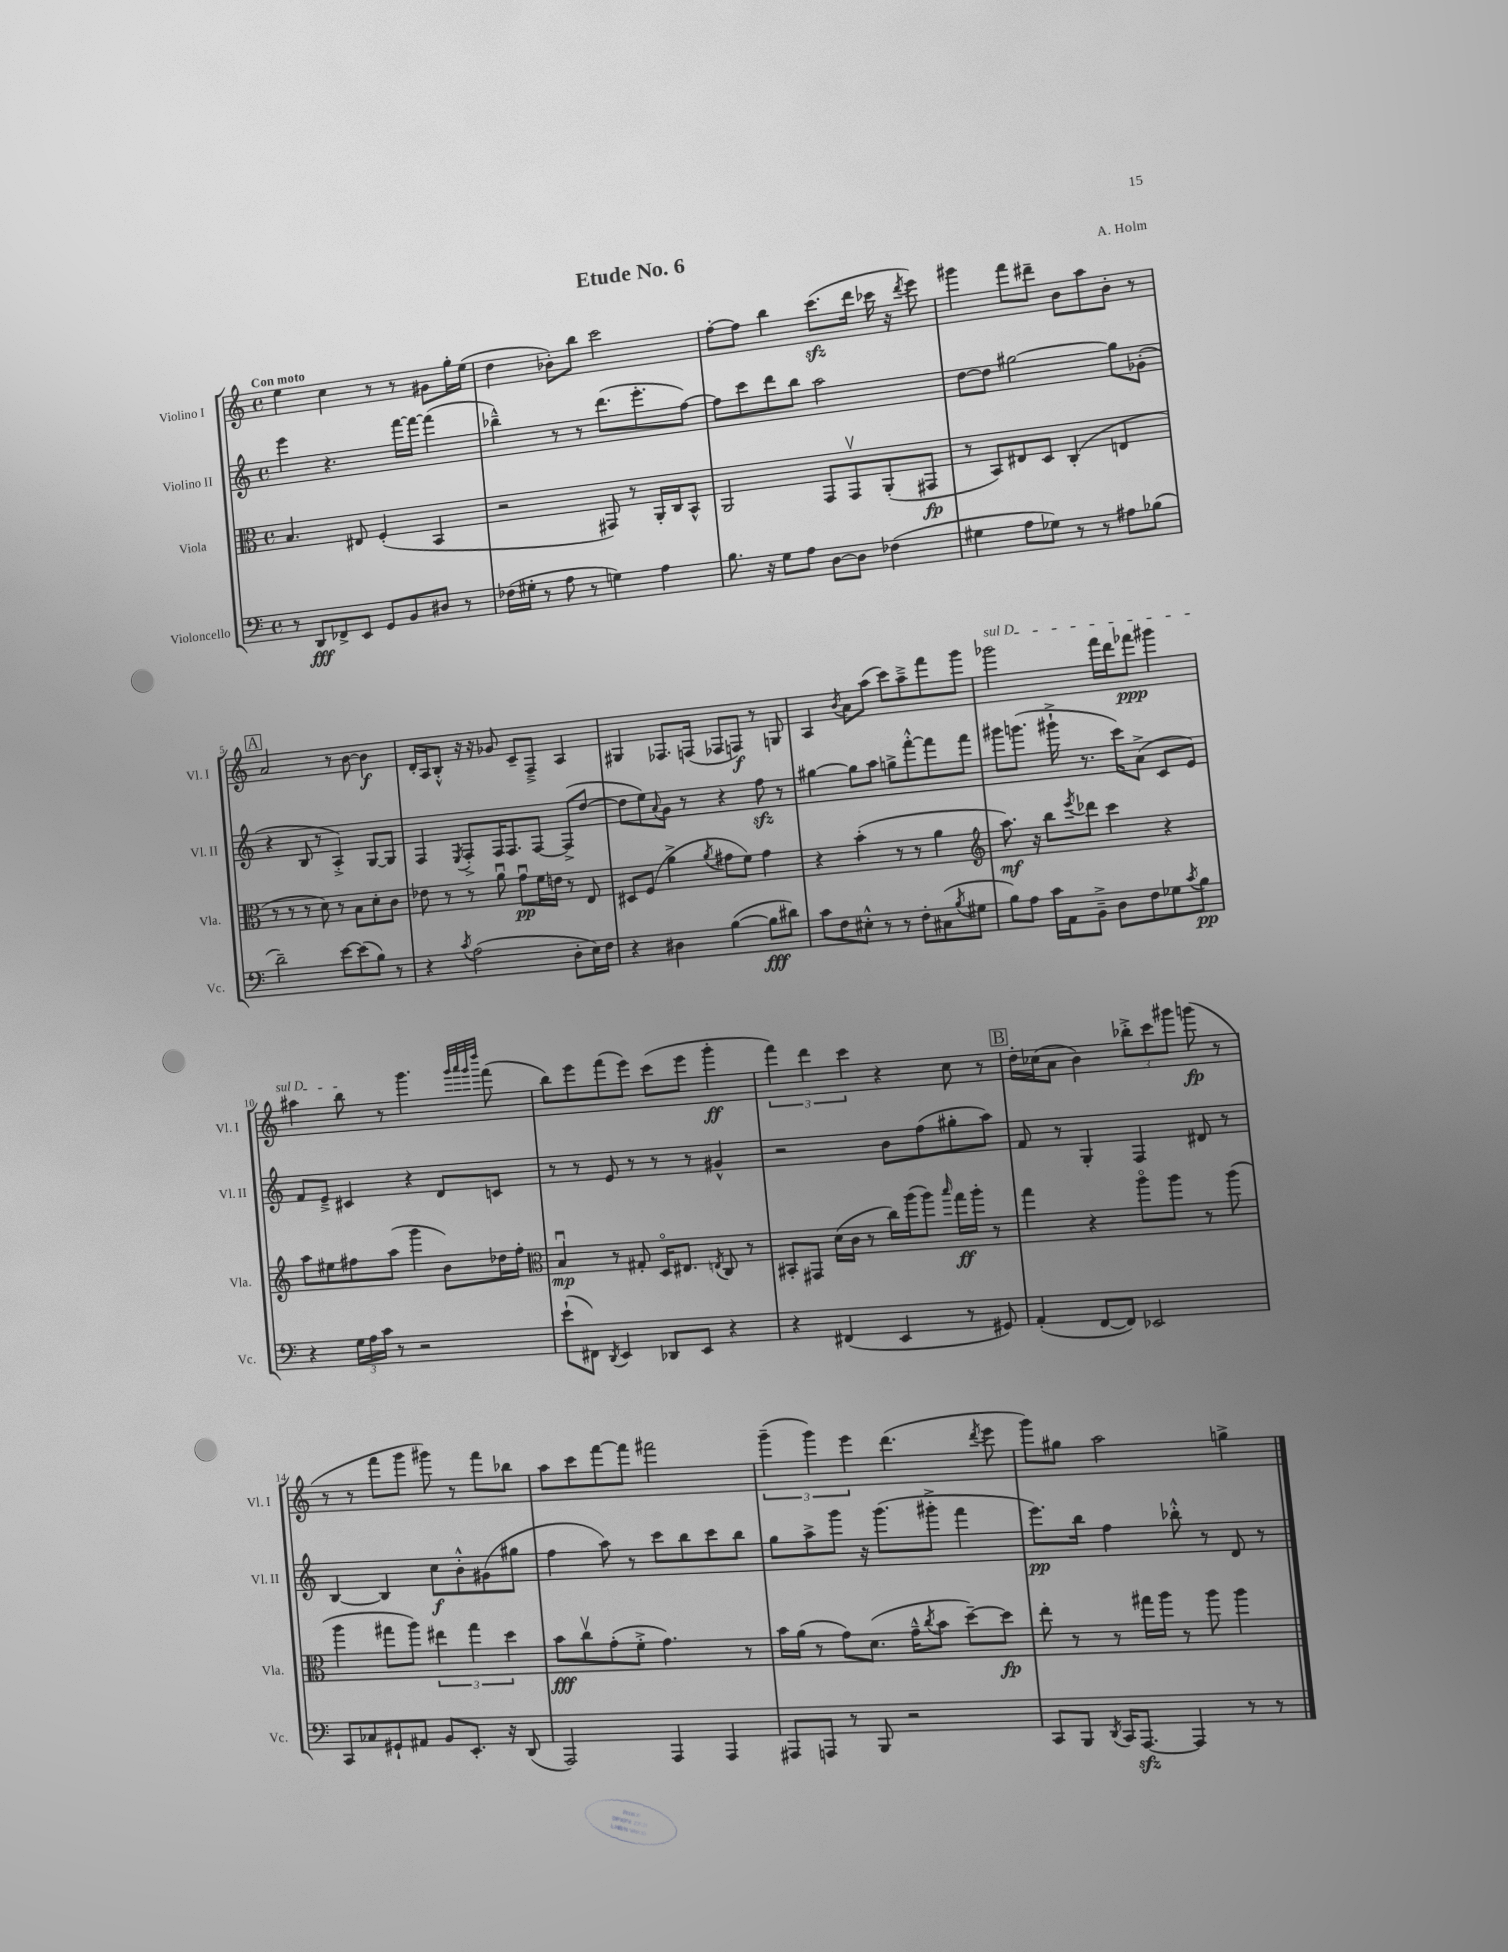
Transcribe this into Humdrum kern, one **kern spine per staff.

**kern	**kern	**kern	**kern
*staff4	*staff3	*staff2	*staff1
*clefF4	*clefC3	*clefG2	*clefG2
*k[]	*k[]	*k[]	*k[]
*M4/4	*M4/4	*M4/4	*M4/4
*met(c)	*met(c)	*met(c)	*met(c)
8r	4.B	4eee	4ee
8DD	.	.	.
8FF-^	.	4.r	4cc
8EE	8E#	.	.
8GG	(4F'	.	8r
8BB	.	[16fff	8r
.	.	16fff_	.
8D#	4BB	(4fff]	8g#
8r	.	.	16gg'
.	.	.	(16ee
=	=	=	=
(16F-	2r	4bb-~^^)	4dd
16G#'	.	.	.
8r	.	.	.
8A	.	8r	8b-')
8r	.	8r	8bb
4G)	8GG#)	(8.ddd	2ccc
.	8r	.	.
.	.	8.eee'	.
4A	16AA'	.	.
.	16C	.	.
.	8BB^^	[8ff)	.
=	=	=	=
8.B	2AA	8ff]	[8ff'
.	.	8ccc	8ff]
16r	.	.	.
8G	.	8ddd	4bb
8A	.	8bb	.
[8D	8GG	2aa	(8.ccc
8D]	8GGv	.	.
.	.	.	16ddd
(4F-	(8AA'	.	16ccc-
.	.	.	16r
.	.	.	8qddd
.	8GG#	.	8eee)
=	=	=	=
4G#	8r	[8dd	4ggg#
.	8BB)	8dd]	.
8A	8E#	[2gg#	8fff
8G-)	8D	.	8ddd#~
8r	(4C'	.	8b
8r	.	.	8aa
8A#	4E	8gg#]	8b'
(8B-	.	(8g-'	8r
=	=	=	=
2d~)	8r	4r	2a
.	8r	.	.
.	8r	8B	.
.	8d)	8r	.
[8e	8r	4A'^)	8r
(8e]	8B	.	[8b
8B)	8d'	[8G	4b]
8r	8c	8G]	.
=	=	=	=
4r	8e-	4F	16d'
.	.	.	16A
.	8r	.	8B'^^
8qc	.	8qE	.
(2A	8r	8F'^	16r
.	.	.	16r
.	8au	16F	8g-
.	.	8.F	.
.	8gu	.	8c~
.	16f	[8F	8F~^
.	16e	.	.
8D'	8r	(8F^]	4A
16E)	8E	[8dd	.
16F	.	.	.
=	=	=	=
4r	8D#	8dd]	4G#
.	(8F	8ee)	.
.	.	8qqa	.
4D#	4a^	8g	8.F-
.	.	8r	.
.	.	.	(16F
.	8qa	.	.
([4B	8g#	4r	8F-
.	8f)	.	8F)
8B]	4g#	8ff	8r
8d#)	.	8r	8G
=	=	=	=
8c	4r	[4gg#	4A
8F	.	.	.
.	.	.	8qb
8E#'^^	(4b'	8gg#]	8a
8r	.	8aa	(8aa
8r	8r	8gg^	8ccc)
8F'	8r	[8fff'^^	8aa~^
(8C#	4a	8fff]	8fff
8qB	.	.	.
8G#	.	8fff	8ggg
=	=	=	=
*	*clefG2	*	*
8B)	8.aa)	8ggg#	2ggg-
8A	.	(8.ggg	.
.	16r	.	.
16c	8bb	.	.
16AA	.	16ggg#`^	.
.	8qeee	.	.
8BB~^	8ddd-	8.r	.
8D	4ccc	.	16fff
.	.	16ccc)	16ddd
8F	.	(8a^	8fff-
8G-	4r	8c	4ggg#
8qc	.	.	.
8B	.	8e)	.
=	=	=	=
4r	8aa	8f	4aa#
.	8ee#	8e~^	.
24G	8ff#	4c#	8bb
24A	.	.	.
24c	.	.	.
8r	(8aa	.	8r
2r	4ggg	4r	4.ggg
.	8b)	8d	.
.	.	.	32qqggg
.	.	.	32qqaaa
.	.	.	32qqggg
.	.	.	32qqdddd
.	16dd-	8c	(8fff
.	16ff#'	.	.
=	=	=	=
*	*clefC3	*	*
(8e`	4Bu	8r	8bb)
8FF#)	.	8r	8eee
8qDD	.	.	.
4EE	8r	8e	(8fff
.	8G#'	8r	8eee)
8DD-	16Do	8r	(8ccc
.	8.E#	.	.
8EE	.	8r	8eee
.	8qE	.	.
4r	8C	4g#^^	4ggg'
.	8r	.	.
=	=	=	=
4r	8BB#'	2r	6fff)
.	8GG#	.	.
.	.	.	6ddd
(4FF#	(16d	.	.
.	16c	.	.
.	.	.	6ccc
.	8r	.	.
4EE	16cc)	8b	4r
.	(16aa	.	.
.	8aa)	(8ff	.
.	16qqbb	.	.
8r	16gg	8gg#'	8cc
.	16aa'	.	.
8GG#)	8r	8aa)	8r
=	=	=	=
(4AA'	4gg	8f	16dd'
.	.	.	(16cc-
.	.	8r	8a
[8FF	4r	4G'	4b)
8FF])	.	.	.
2EE-	8aao	4F	12bb-'^
.	.	.	12ccc
.	8aa	.	.
.	.	.	12ggg#
.	8r	8d#	(8ggg
.	(8aa	8r	8r
=	=	=	=
8CC	4aa	[4B	8r
8C-	.	.	8r
8GG#`	8gg#	4B]	8fff
8AA#	8aa)	.	8ggg
8BB	6ee#	8cc	8ggg#)
8.EE'	.	8b'^^	8r
.	6gg#	.	.
.	.	(8g#	8fff
16r	.	.	.
.	6dd	.	.
(8DD	.	8gg#	8bb-
=	=	=	=
2AAA)	8b	4ff	8aa
.	8ccv	.	8ccc
.	(8g'	8aa)	[8fff
.	8f'^	8r	8fff]
4AAA	4.g)	8ccc	2fff#
.	.	8bb	.
4AAA	.	8ccc	.
.	8r	8bb	.
=	=	=	=
8AAA#	16b	8gg	(6ggg~
.	(16a	.	.
8AAA	8r	8aa^	.
.	.	.	6ggg)
8r	8g)	8ggg	.
.	.	.	6eee
8BBB	(8.d	16r	.
.	.	(8.ggg	.
2r	.	.	(4.ddd
.	16g~^^	.	.
.	8qcc	.	.
.	8b	8ggg#'^	.
.	[8dd~)	4fff	.
.	.	.	8qddd
.	8dd]	.	8eee
=	=	=	=
8CC	8ee'	8.eee)	8ggg)
8BBB	8r	.	8gg#
.	.	16bb	.
8qDD	.	.	.
16CC	8r	4ff	2aa
[8.AAA	.	.	.
.	16gg#	.	.
.	16aa	.	.
4AAA]	8r	8bb-'^^	.
.	8aa	8r	.
8r	4aa	8d	4gg^
8r	.	8r	.
==	==	==	==
*-	*-	*-	*-
